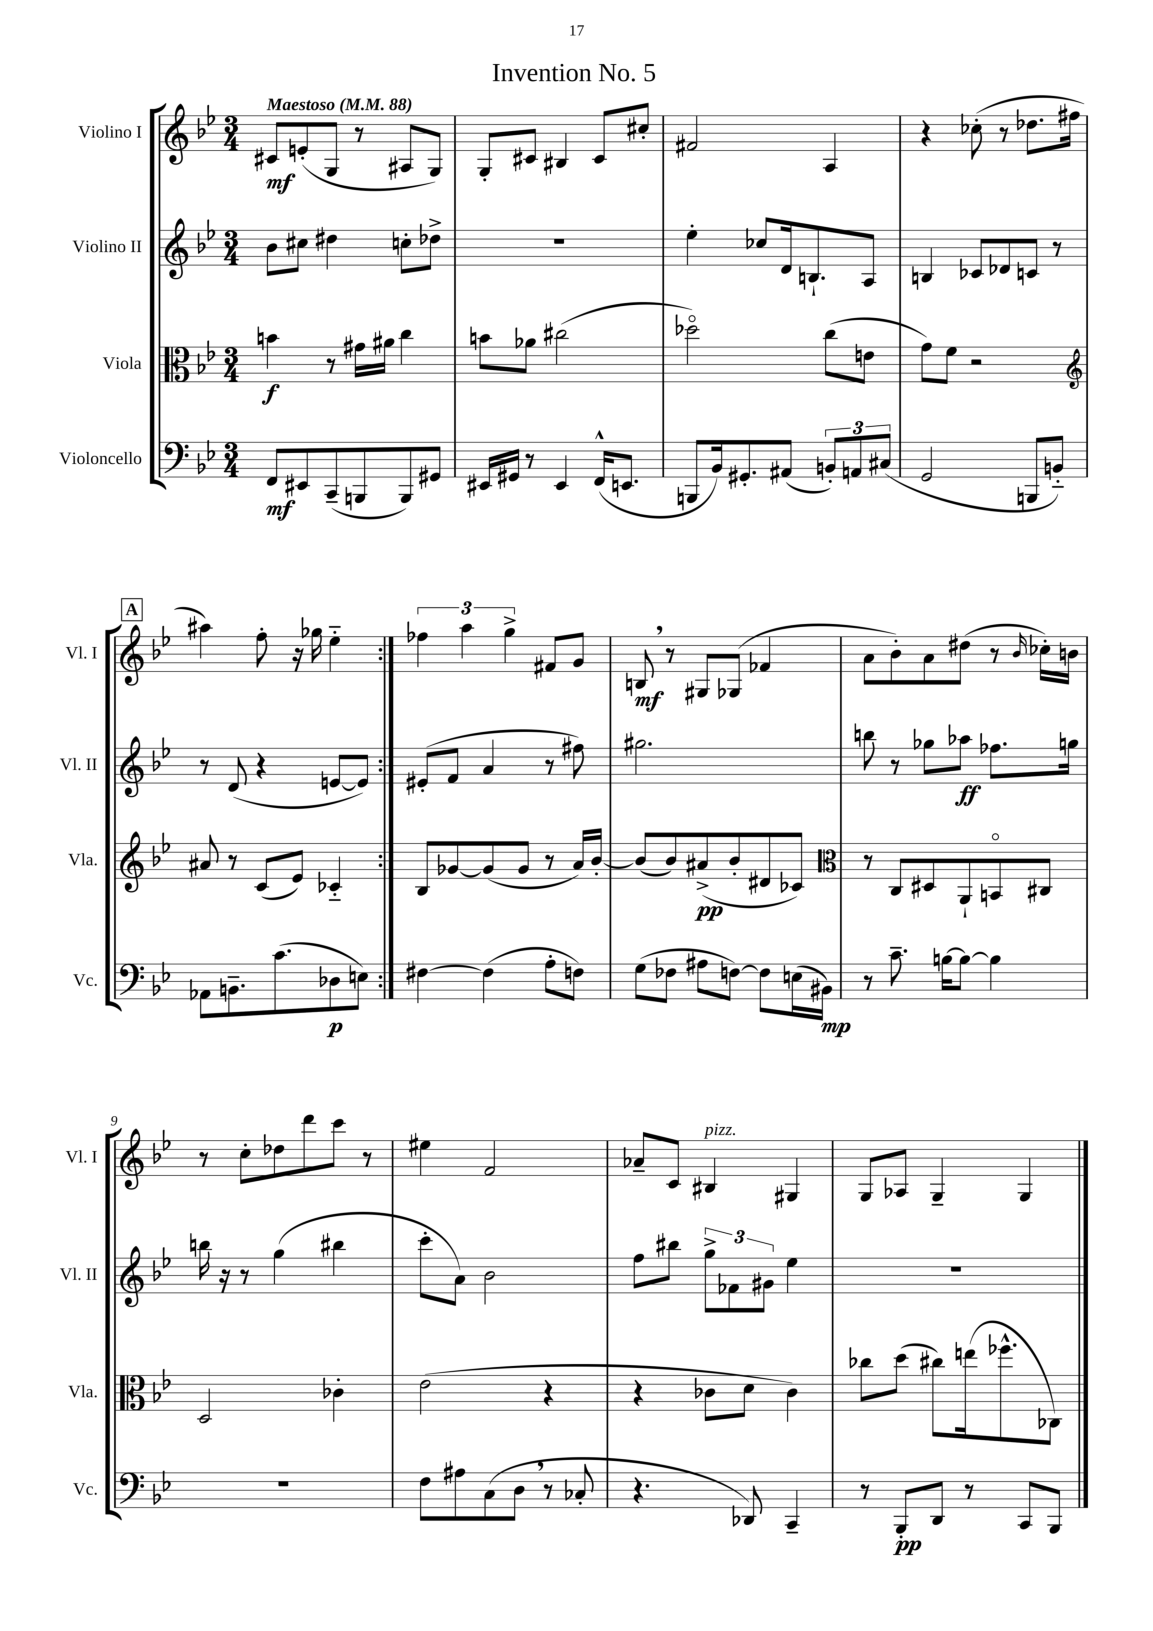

**kern	**dynam	**kern	**dynam	**kern	**dynam	**kern	**dynam
*part4	*part4	*part3	*part3	*part2	*part2	*part1	*part1
*staff4	*staff4	*staff3	*staff3	*staff2	*staff2	*staff1	*staff1
*I"Violoncello	*	*I"Viola	*	*I"Violino II	*	*I"Violino I	*
*I'Vc.	*	*I'Vla.	*	*I'Vl. II	*	*I'Vl. I	*
*clefF4	*	*clefC3	*	*clefG2	*	*clefG2	*
*k[b-e-]	*	*k[b-e-]	*	*k[b-e-]	*	*k[b-e-]	*
*M3/4	*	*M3/4	*	*M3/4	*	*M3/4	*
*MM88	*	*MM88	*	*MM88	*	*MM88	*
=1	=1	=1	=1	=1	=1	=1	=1
!	!	!	!	!	!	!LO:TX:a:B:t=Maestoso	!
8FF/L	mf	4bn\	f	8b-\L	.	8c#X/L	mf
8EE#X/	.	.	.	8cc#X\J	.	(8en'/	.
(8CC~/	.	8r	.	4dd#X\	.	8G/J	.
8BBBn/	.	16g#X\LL	.	.	.	8r	.
.	.	16a#X\JJ	.	.	.	.	.
8BBB/)	.	4cc\	.	8ccn'\L	.	8A#X/L	.
8GG#X/J	.	.	.	8dd-X^\J	.	8G/J)	.
=2	=2	=2	=2	=2	=2	=2	=2
16EE#X/LL	.	8bn\L	.	2.r	.	8G'/L	.
16GG#X/JJ	.	.	.	.	.	.	.
8r	.	8a-X\J	.	.	.	8c#X/J	.
4EE#/	.	(2cc#X\	.	.	.	4B#X/	.
(16FF^^/KL	.	.	.	.	.	8c#/L	.
8.EEn/J	.	.	.	.	.	.	.
.	.	.	.	.	.	8cc#X'/J	.
=3	=3	=3	=3	=3	=3	=3	=3
8BBBn/L	.	2dd-X\)	.	4ee-'\	.	2f#X/	.
16BB-/k)	.	.	.	.	.	.	.
8.GG#X'/	.	.	.	.	.	.	.
.	.	.	.	8cc-X/L	.	.	.
(8AA#X/J	.	.	.	16d/k	.	.	.
.	.	.	.	8.Bn`/	.	.	.
12BBn'/L)	.	(8cc\L	.	.	.	4A/	.
12AAn/	.	.	.	.	.	.	.
.	.	8en\J	.	8A/J	.	.	.
(12C#X/J	.	.	.	.	.	.	.
=4	=4	=4	=4	=4	=4	=4	=4
2GG/	.	8g\L)	.	4Bn/	.	4r	.
.	.	8f\J	.	.	.	.	.
.	.	2r	.	8c-X/L	.	(8cc-X'\	.
.	.	.	.	8d-X/	.	8r	.
8BBBn/L	.	.	.	8cn/J	.	8.dd-X\L	.
8BBn/J)	.	.	.	8r	.	.	.
.	.	.	.	.	.	16ff#X\Jk	.
!!LO:LB:g=z
!!LO:REH:place=s1:t=A
=5	=5	=5	=5	=5	=5	=5	=5
*	*	*clefG2	*	*	*	*	*
8AA-X\L	.	8a#X/	.	8r	.	4aa#X\)	.
8.BBn~\	.	8r	.	(8d/	.	.	.
.	.	(8c/L	.	4r	.	8ff'\	.
(8.c\	.	.	.	.	.	.	.
.	.	8e-/J)	.	.	.	16r	.
.	.	.	.	.	.	16gg-X\	.
8D-X\	p	4c-X/	.	[8en/L	.	4ee-\	.
8En\J)	.	.	.	8e/J])	.	.	.
=6:|!	=6:|!	=6:|!	=6:|!	=6:|!	=6:|!	=6:|!	=6:|!
[4F#X\	.	8B-/L	.	(8e#X'/L	.	6ff-X\	.
.	.	[8g-X/	.	8f/J	.	.	.
.	.	.	.	.	.	6aa\	.
(4F#\]	.	(8g-/]	.	4a/	.	.	.
.	.	.	.	.	.	6gg^\	.
.	.	8g-/J	.	.	.	.	.
8A'\L	.	8r	.	8r	.	8f#X/L	.
8Fn\J)	.	16a/LL)	.	8ff#X\)	.	8g/J	.
.	.	[16b-'/JJ	.	.	.	.	.
=7	=7	=7	=7	=7	=7	=7	=7
(8G\L	.	(8b-/L]	.	2.gg#X\	.	8Bn,/	mf
8F-X\J	.	8b-/)	.	.	.	8r	.
8A#X\L	.	(8a#X^/	pp	.	.	8G#X/L	.
[8Fn\J)	.	8b-'/	.	.	.	(8G-X/J	.
8F\L]	.	8d#X/	.	.	.	4f-X/	.
(16En\L	.	8c-X/J)	.	.	.	.	.
16BB#X\JJ)	mp	.	.	.	.	.	.
=8	=8	=8	=8	=8	=8	=8	=8
*	*	*clefC3	*	*	*	*	*
8r	.	8r	.	8bbn\	.	8a\L	.
8.c~\	.	8C/L	.	8r	.	8b-'\)	.
.	.	8D#X/	.	8gg-X\L	.	8a\	.
[16Bn\KL	.	.	.	.	.	.	.
8B\J_	.	8AA`/	.	8aa-X\J	ff	(8dd#X\J	.
4B\]	.	8BBn/	.	8.ff-X\L	.	8r	.
.	.	.	.	.	.	16qqb-/	.
.	.	8C#X/J	.	.	.	16cc-X'\LL)	.
.	.	.	.	16ggn\Jk	.	16bn\JJ	.
!!LO:LB:g=z
=9	=9	=9	=9	=9	=9	=9	=9
2.r	.	2D/	.	16bbn\	.	8r	.
.	.	.	.	16r	.	.	.
.	.	.	.	8r	.	8cc'\L	.
.	.	.	.	(4gg\	.	8dd-X\	.
.	.	.	.	.	.	8ddd\	.
.	.	4c-X'\	.	4bb#X\	.	8ccc\J	.
.	.	.	.	.	.	8r	.
=10	=10	=10	=10	=10	=10	=10	=10
8F\L	.	(2e-\	.	8ccc'\L	.	4ee#X\	.
8A#X\	.	.	.	8a\J)	.	.	.
(8C\	.	.	.	2b-\	.	2f/	.
8D,\J	.	.	.	.	.	.	.
8r	.	4r	.	.	.	.	.
8C-X'/	.	.	.	.	.	.	.
=11	=11	=11	=11	=11	=11	=11	=11
4.r	.	4r	.	8ff\L	.	8a-X~/L	.
.	.	.	.	8bb#X\J	.	8c/J	.
!	!	!	!	!	!	!LO:TX:a:i:t=pizz.	!
.	.	8c-X\L	.	12gg^\L	.	4B#X/	.
.	.	.	.	12f-X\	.	.	.
8DD-X/)	.	8d\J	.	.	.	.	.
.	.	.	.	12g#X\J	.	.	.
4CC~/	.	4c-\)	.	4ee-\	.	4G#X/	.
=12	=12	=12	=12	=12	=12	=12	=12
8r	.	8cc-X\L	.	2.r	.	8G/L	.
8BBB-'/L	pp	(8dd\J	.	.	.	8A-X/J	.
8DD/J	.	8cc#X\L)	.	.	.	4G~/	.
8r	.	(16een\k	.	.	.	.	.
.	.	8.ff-X^^\	.	.	.	.	.
8CC/L	.	.	.	.	.	4G/	.
8BBB-/J	.	8C-X\J)	.	.	.	.	.
==	==	==	==	==	==	==	==
*-	*-	*-	*-	*-	*-	*-	*-
